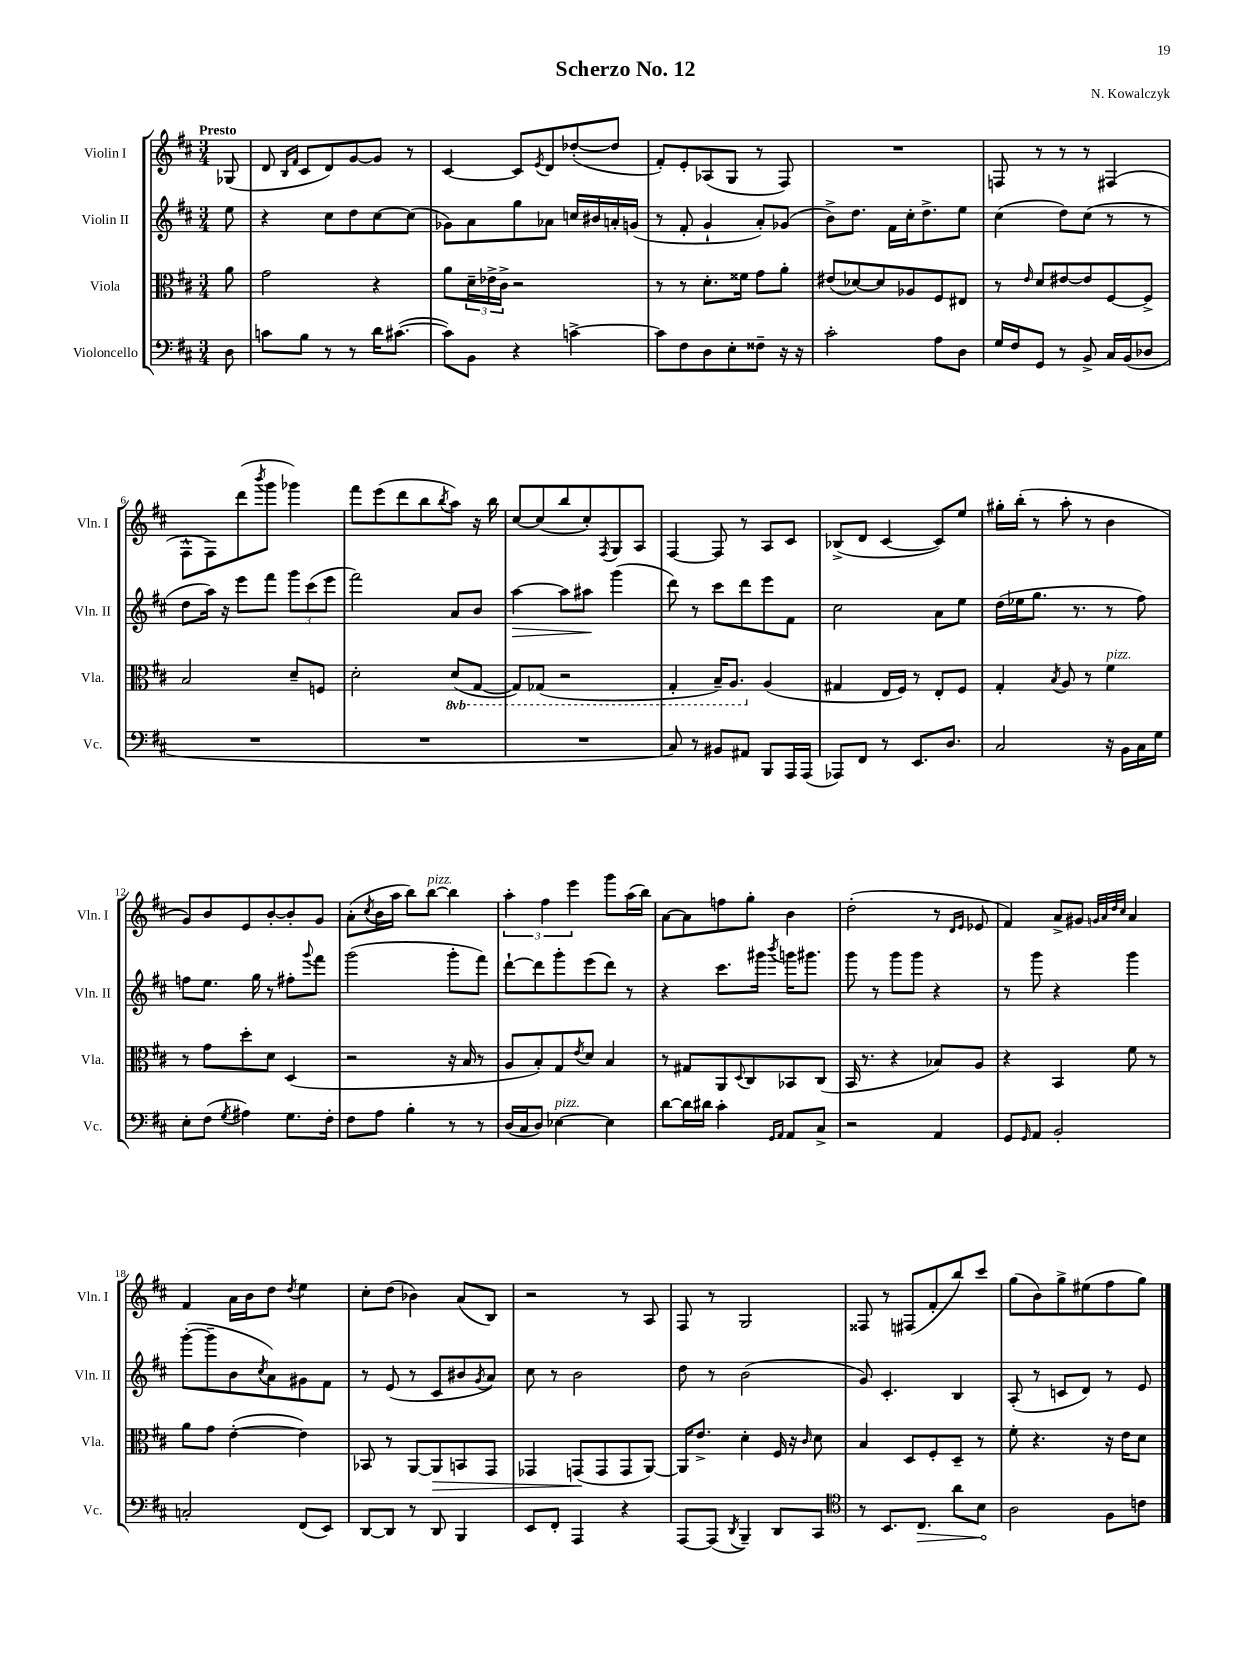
\header { title = "Scherzo No. 12" composer = "N. Kowalczyk" }
<<
\new StaffGroup <<
\new Staff = "s0" \with { instrumentName = "Violin I" shortInstrumentName = "Vln. I" } {
    \clef treble \key d \major \numericTimeSignature \time 3/4 \partial 8 \tempo "Presto"
    ges8( |
    d'8 \grace { b16 fis'16 } cis'8 d'8) g'8~ g'8 r8 |
    cis'4~ cis'8 \acciaccatura { e'8 } d'8 des''8~-.( des''8 |
    fis'8-.) e'8-. aes8( g8 r8 fis8) |
    R2. |
    f8 r8 r8 r8 fis4( |
    fis8-^ fis8) d'''8( \acciaccatura { b'''8 } g'''8 ges'''4) |
    fis'''8 e'''8( d'''8 b''8 \acciaccatura { b''8 } a''8) r16 b''16 |
    cis''8~ cis''8( b''8 cis''8-.) \acciaccatura { fis8 } g8 a8 |
    fis4~ fis8 r8 a8 cis'8 |
    bes8->( d'8 cis'4~ cis'8) e''8 |
    gis''16-. b''16-.( r8 a''8-. r8 b'4 |
    g'8) b'8 e'8 b'8~-. b'8-. g'8 |
    a'8-.( \acciaccatura { cis''8 } b'16 a''16 b''8) b''8~^\markup { \italic "pizz." } b''4 |
    \tuplet 3/2 { a''4-. fis''4 e'''4 } g'''8 a''16( b''16) |
    a'8~ a'8 f''8 g''8-. b'4 |
    d''2-.( r8 \grace { d'16 e'16 } ees'8 |
    fis'4) a'8-> gis'8 \grace { g'32 a'32 d''32 cis''32 } a'4 |
    fis'4 a'16 b'16 d''8 \acciaccatura { d''8 } e''4 |
    cis''8-. d''8( bes'4) a'8( b8) |
    r2 r8 a8 |
    fis8 r8 g2 |
    fisis8 r8 fis8( fis'8-. b''8) cis'''8 |
    g''8( b'8) g''8-> eis''8( fis''8 g''8) \bar "|." |
}
\new Staff = "s1" \with { instrumentName = "Violin II" shortInstrumentName = "Vln. II" } {
    \clef treble \key d \major \numericTimeSignature \time 3/4 \partial 8
    e''8 |
    r4 cis''8 d''8 cis''8~ cis''8( |
    ges'8) a'8 g''8 aes'8 c''16 bis'16 a'16-. g'16( |
    r8 fis'8-. g'4-! a'8-.) ges'8( |
    b'8->) d''8. fis'16 cis''16-. d''8.-> e''8 |
    cis''4( d''8) cis''8( r8 r8 |
    d''8 a''16) r16 e'''8 fis'''8 \tuplet 3/2 { g'''8 cis'''8( e'''8 } |
    fis'''2) a'8 b'8 |
    a''4~\> a''8 ais''8\! g'''4( |
    d'''8) r8 cis'''8 d'''8 e'''8 fis'8 |
    cis''2 a'8 e''8 |
    d''16( ees''16 g''8. r8. r8 fis''8) |
    f''8 e''8. g''16 r8 fis''8-. \appoggiatura { g'''8 } fis'''8 |
    g'''2( g'''8-. fis'''8) |
    d'''8~-! d'''8 g'''8-. e'''8( d'''8) r8 |
    r4 cis'''8. gis'''16 \acciaccatura { b'''8 } g'''16 gis'''8. |
    g'''8 r8 g'''8 g'''8 r4 |
    r8 g'''8 r4 g'''4 |
    g'''8~-.( g'''8-- b'8 \acciaccatura { cis''8 } a'8) gis'8 fis'8 |
    r8 e'8( r8 cis'8 bis'8 \acciaccatura { g'8 } a'8) |
    cis''8 r8 b'2 |
    d''8 r8 b'2( |
    g'8) cis'4.-. b4 |
    a8-.( r8 c'8 d'8) r8 e'8 \bar "|." |
}
\new Staff = "s2" \with { instrumentName = "Viola" shortInstrumentName = "Vla." } {
    \clef alto \key d \major \numericTimeSignature \time 3/4 \set Staff.ottavationMarkups = #ottavation-simple-ordinals \partial 8
    a'8 |
    g'2 r4 |
    a'8 \tuplet 3/2 { d'16-- ees'16-> cis'16-> } r2 |
    r8 r8 d'8.-. fisis'16 g'8 a'8-. |
    eis'8( des'8~) des'8 aes8 fis8 eis8 |
    r8 \grace { e'16 } d'8 eis'8~ eis'8 fis8~ fis8-> |
    b2 d'8-- f8 |
    d'2-. \ottava #-1 d8( g,8~ |
    g,8) ges,8( r2 |
    g,4-. b,16--) a,8. \ottava #0 a4( |
    gis4 e16 fis16) r8 e8-. fis8 |
    g4-. \acciaccatura { b8 } a8 r8 fis'4^\markup { \italic "pizz." } |
    r8 g'8 d''8-. d'8 d4( |
    r2 r16 b16 r8 |
    a8 b8-.) g8 \acciaccatura { e'8 } d'8 b4 |
    r8 gis8 a,8 \appoggiatura { d8 } cis8 bes,8 cis8( |
    b,16 r8. r4 bes8) a8 |
    r4 b,4 fis'8 r8 |
    a'8 g'8 e'4~-.( e'4) |
    bes,8 r8 a,8~ a,8\> b,8 g,8 |
    ges,4 g,8\!( g,8 g,8 a,8~) |
    a,16 e'8.-> d'4-. fis16 r16 \grace { cis'16 } d'8 |
    b4 d8 fis8-. d8-- r8 |
    fis'8-. r4. r16 e'16 d'8 \bar "|." |
}
\new Staff = "s3" \with { instrumentName = "Violoncello" shortInstrumentName = "Vc." } {
    \clef bass \key d \major \numericTimeSignature \time 3/4 \partial 8
    d8 |
    c'8 b8 r8 r8 d'16 cis'8.~( |
    cis'8) b,8 r4 c'4~-> |
    c'8 fis8 d8 e8-. fisis8-- r16 r16 |
    cis'2-. a8 d8 |
    g16 fis16 g,8 r8 b,8-> cis16 b,16( des8 |
    R2. |
    R2. |
    R2. |
    cis8) r8 bis,8 ais,8 b,,8 a,,16 a,,16( |
    aes,,8) fis,8 r8 e,8. d8. |
    cis2 r16 b,16 cis16 g16 |
    e8-. fis8( \acciaccatura { g8 } ais4) g8. fis16-. |
    fis8 a8 b4-. r8 r8 |
    d16( cis16 d8) ees4~^\markup { \italic "pizz." } ees4 |
    d'8~ d'16 dis'16 cis'4-. \grace { g,16 a,16 } a,8 cis8-> |
    r2 a,4 |
    g,8 \grace { g,16 } a,8 b,2-. |
    c2-. fis,8( e,8) |
    d,8~ d,8 r8 d,8 b,,4 |
    e,8 fis,8-. a,,4 r4 |
    a,,8~ a,,8( \acciaccatura { d,8 } b,,4--) d,8 cis,8 |
    \clef tenor r8 b,8. \once \override Hairpin.circled-tip = ##t cis8.\> a'8 b8\! |
    a2 fis8 c'8 \bar "|." |
}
>>
>>
